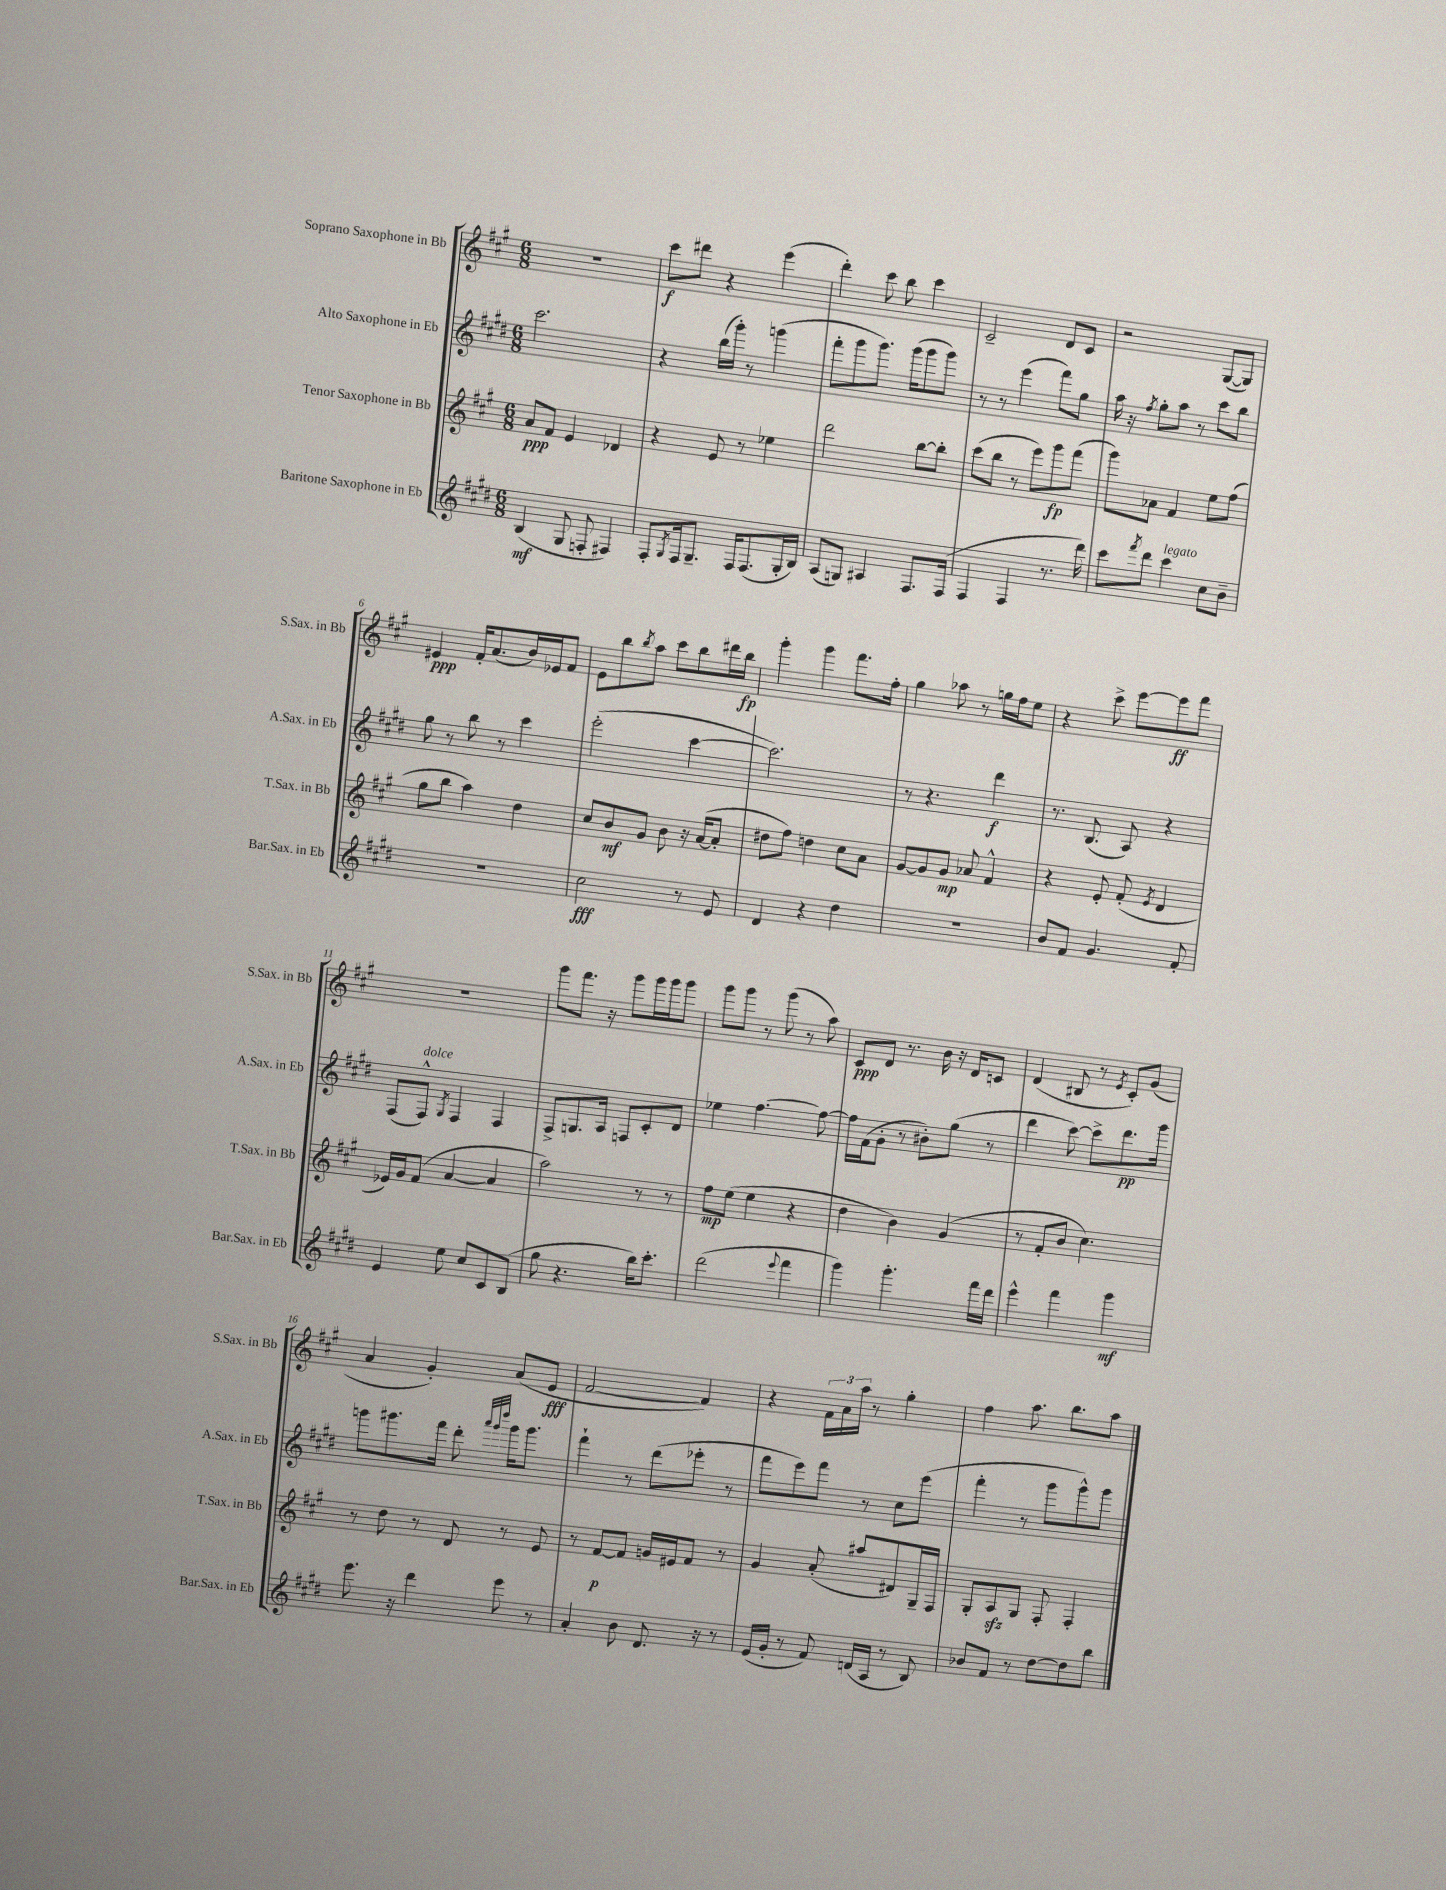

**kern	**dynam	**kern	**dynam	**kern	**dynam	**kern	**dynam
*part4	*part4	*part3	*part3	*part2	*part2	*part1	*part1
*staff4	*staff4	*staff3	*staff3	*staff2	*staff2	*staff1	*staff1
*I"Baritone Saxophone in Eb	*	*I"Tenor Saxophone in Bb	*	*I"Alto Saxophone in Eb	*	*I"Soprano Saxophone in Bb	*
*I'Bar.Sax. in Eb	*	*I'T.Sax. in Bb	*	*I'A.Sax. in Eb	*	*I'S.Sax. in Bb	*
*clefG2	*	*clefG2	*	*clefG2	*	*clefG2	*
*k[f#c#g#d#]	*	*k[f#c#g#]	*	*k[f#c#g#d#]	*	*k[f#c#g#]	*
*M6/8	*	*M6/8	*	*M6/8	*	*M6/8	*
=1	=1	=1	=1	=1	=1	=1	=1
(4B/	mf	8a/L	ppp	2.ccc#\	.	2.r	.
.	.	8f#/J	.	.	.	.	.
8G#/	.	4e/	.	.	.	.	.
8Fn'/	.	.	.	.	.	.	.
4F#X/)	.	4d-X/	.	.	.	.	.
=2	=2	=2	=2	=2	=2	=2	=2
8F#'/L	.	4r	.	4r	.	8ccc#\L	f
8qG#/	.	.	.	.	.	.	.
16F#/k	.	.	.	.	.	8ddd#X\J	.
8.G#~/J	.	.	.	.	.	.	.
.	.	8e/	.	(16bb\LL	.	4r	.
.	.	.	.	16ggg#'\JJ)	.	.	.
16F#/KL	.	8r	.	8r	.	.	.
(8.F#/	.	.	.	.	.	.	.
.	.	4ee-X\	.	(4gggn\	.	(4eee\	.
16G#'/L	.	.	.	.	.	.	.
16B/JJ)	.	.	.	.	.	.	.
=3	=3	=3	=3	=3	=3	=3	=3
(8A/L	.	2ddd\	.	8fff#'\L	.	4ddd'\)	.
8Gn/J)	.	.	.	8ggg#\	.	.	.
4A#X/	.	.	.	8.ggg#\J)	.	8ccc#\	.
.	.	.	.	.	.	8bb\	.
.	.	.	.	(16ggg#\KL	.	.	.
8.F#/L	.	[8bb\L	.	8ggg#\	.	4ccc#\	.
.	.	8bb'\J]	.	8ggg#\J)	.	.	.
(16F#/Jk	.	.	.	.	.	.	.
=4	=4	=4	=4	=4	=4	=4	=4
4F#/	.	(8ccc#\L	.	8r	.	2c#~/	.
.	.	8bb\J	.	8r	.	.	.
4F#/	.	8r	.	(4eee\	.	.	.
.	.	8eee\L)	.	.	.	.	.
8.r	.	8ggg#\	fp	8fff#\L)	.	8d/L	.
.	.	(8fff#\J	.	8gg#\J	.	8c#/J	.
16ddd#\)	.	.	.	.	.	.	.
=5	=5	=5	=5	=5	=5	=5	=5
8ccc#\L	.	8ggg#\L)	.	16aa\	.	2r	.
.	.	.	.	16r	.	.	.
8qfff#/	.	.	.	8qff#/	.	.	.
8ddd#\J	.	8a-X\J	.	8gg#'\L	.	.	.
!LO:TX:a:i:t=legato	!	!	!	!	!	!	!
4ccc#\	.	4f#/	.	8aa\J	.	.	.
.	.	.	.	8r	.	.	.
8cc#\L	.	8ee\L	.	8ccc#\L	.	([8G#/L	.
8b~\J	.	(8ff#\J	.	8bb\J	.	8G#/J])	.
!!LO:LB:g=z
=6	=6	=6	=6	=6	=6	=6	=6
2.r	.	8gg#\L	.	8gg#\	.	4e#X/	ppp
.	.	8bb\J	.	8r	.	.	.
.	.	4aa\)	.	8bb\	.	16f#'/KL	.
.	.	.	.	.	.	(8.a/	.
.	.	.	.	8r	.	.	.
.	.	4dd\	.	4ccc#\	.	16b/L)	.
.	.	.	.	.	.	16e-X/J	.
.	.	.	.	.	.	8f#/J	.
=7	=7	=7	=7	=7	=7	=7	=7
2cc#\	fff	8cc#/L	.	(2eee'\	.	8e\L	.
.	.	8b/	mf	.	.	8bb\	.
.	.	.	.	.	.	8qbb/	.
.	.	8g#/J	.	.	.	8aa\J	.
.	.	8b\	.	.	.	8ccc#\L	.
8r	.	16r	.	[4ccc#\	.	8bb\	.
.	.	([16a/KL	.	.	.	.	.
8e/	.	8a'/J]	.	.	.	16ddd#X\L	.
.	.	.	.	.	.	16bb\JJ	fp
=8	=8	=8	=8	=8	=8	=8	=8
4d#/	.	8dd#X\L	.	2.ccc#\])	.	4ggg#'\	.
.	.	8ff#\J)	.	.	.	.	.
4r	.	4ddn\	.	.	.	4ggg#\	.
4dd#\	.	8cc#\L	.	.	.	8.fff#\L	.
.	.	8a\J	.	.	.	.	.
.	.	.	.	.	.	16ff#'\Jk	.
=9	=9	=9	=9	=9	=9	=9	=9
2.r	.	[8g#/L	.	8r	.	4gg#\	.
.	.	8g#/]	.	4.r	.	.	.
.	.	8g#/J	mp	.	.	8aa-X\	.
.	.	8a-X/	.	.	.	8r	.
.	.	4f#^^/	.	4ddd#\	f	16ggn\LL	.
.	.	.	.	.	.	16ff#\J	.
.	.	.	.	.	.	8ee\J	.
=10	=10	=10	=10	=10	=10	=10	=10
8b/L	.	4r	.	8.r	.	4r	.
8f#/J	.	.	.	.	.	.	.
.	.	.	.	(8.B/	.	.	.
4.g#/	.	8e'/	.	.	.	8ccc#^\	.
.	.	(8f#'/	.	8A/)	.	[8eee\L	.
.	.	8qe/	.	.	.	.	.
.	.	4d/	.	4r	.	8eee\]	ff
8f#'/	.	.	.	.	.	8fff#\J	.
!!LO:LB:g=z
=11	=11	=11	=11	=11	=11	=11	=11
4e/	.	16e-X/LL)	.	(8F#/L	.	2.r	.
.	.	16g#/J	.	.	.	.	.
!	!	!	!	!LO:TX:a:i:t=dolce	!	!	!
.	.	(8f#/J	.	8F#^^/J)	.	.	.
.	.	.	.	8qG#/	.	.	.
8ee\	.	[4a/	.	4F#/	.	.	.
8cc#/L	.	.	.	.	.	.	.
8c#/	.	4a/]	.	4F#/	.	.	.
(8B/J	.	.	.	.	.	.	.
=12	=12	=12	=12	=12	=12	=12	=12
8gg#\	.	2aa\)	.	8F#^/L	.	8ggg#\L	.
4.r	.	.	.	8.Gn/	.	8.fff#\J	.
.	.	.	.	16A/Jk	.	16r	.
.	.	.	.	8Fn/L	.	8ggg#\L	.
16bb\KL)	.	8r	.	8c#'/	.	16ggg#\L	.
8.ccc#'\J	.	.	.	.	.	16ggg#\J	.
.	.	8r	.	8d#/J	.	8ggg#\J	.
=13	=13	=13	=13	=13	=13	=13	=13
(2ddd#\	.	8ff#\L	mp	4ee-X\	.	8ggg#\L	.
.	.	(8ee\J	.	.	.	8ggg#\J	.
.	.	4ee\	.	[4.ff#\	.	8r	.
.	.	.	.	.	.	(8ggg#\	.
8qqeee/	.	.	.	.	.	.	.
4fff#\	.	4r	.	.	.	8r	.
.	.	.	.	8ff#\_	.	8aa\)	.
=14	=14	=14	=14	=14	=14	=14	=14
4ggg#\)	.	4dd\	.	16ff#\LL]	.	8c#/L	ppp
.	.	.	.	(16f#\J	.	.	.
.	.	.	.	8g#'\J	.	8d/J	.
4.ggg#'\	.	4b\)	.	8r	.	8.r	.
.	.	.	.	8b#X'\L)	.	.	.
.	.	.	.	.	.	16b\	.
.	.	(4g#/	.	(8gg#\J	.	16r	.
.	.	.	.	.	.	16d/KL	.
16fff#\LL	.	.	.	8r	.	8cn/J	.
16ddd#\JJ	.	.	.	.	.	.	.
=15	=15	=15	=15	=15	=15	=15	=15
4eee^^\	.	8r	.	4ddd#\	.	(4d/	.
.	.	8f#'/L	.	.	.	.	.
4fff#\	.	8b/J	.	[8ccc#\)	.	8B#X/	.
.	.	4.cc#\)	.	8ccc#^\L]	.	8r	.
.	.	.	.	.	.	8qe/	.
4ggg#\	mf	.	.	8.ddd#\	pp	8c#'/L)	.
.	.	.	.	.	.	(8g#/J	.
.	.	.	.	16ggg#\Jk	.	.	.
!!LO:LB:g=z
=16	=16	=16	=16	=16	=16	=16	=16
8.eee\	.	8r	.	8gggn\L	.	4a/	.
.	.	8dd\	.	8.ggg#X\	.	.	.
16r	.	.	.	.	.	.	.
4ddd#\	.	8r	.	.	.	4g#'/)	.
.	.	.	.	16fff#\Jk	.	.	.
.	.	8d/	.	8ddd#'\	.	.	.
.	.	.	.	32qqaaa/LLL	.	.	.
.	.	.	.	32qqggg#/	.	.	.
.	.	.	.	32qqdddd#/JJJ	.	.	.
8eee\	.	8r	.	16ggg#\KL	.	(8a/L	.
.	.	.	.	8.ggg#\J	.	.	.
8r	.	8e/	.	.	.	8e/J	fff
=17	=17	=17	=17	=17	=17	=17	=17
4a'/	.	8r	.	4fff#`\	.	[2f#/	.
.	.	[8f#/L	p	.	.	.	.
8b\	.	8f#/J]	.	8r	.	.	.
8.d#/	.	16gn/LL	.	(8ddd#\L	.	.	.
.	.	16e#X/J	.	.	.	.	.
.	.	8f#/J	.	8eee-X'\J	.	4f#/])	.
16r	.	.	.	.	.	.	.
8r	.	8r	.	8r	.	.	.
=18	=18	=18	=18	=18	=18	=18	=18
(16e/LL	.	4g#/	.	8fff#\L	.	4r	.
16g#'/JJ	.	.	.	.	.	.	.
8r	.	.	.	8eee\)	.	.	.
8f#/)	.	(8a'/	.	8fff#\J	.	24f#\LL	.
.	.	.	.	.	.	24a\	.
.	.	.	.	.	.	24aa\JJ	.
(16dn/LL	.	8aa#X/L	.	8r	.	8r	.
16A/JJ	.	.	.	.	.	.	.
8r	.	8d#X/)	.	8cc#\L	.	4gg#'\	.
8B/)	.	16G#~/L	.	(8eee\J	.	.	.
.	.	16F#/JJ	.	.	.	.	.
=19	=19	=19	=19	=19	=19	=19	=19
8b-X/L	.	8G#'/L	.	4fff#'\	.	4ff#\	.
8f#/J	.	8Azz/	.	.	.	.	.
8r	.	8G#/J	.	8r	.	8.aa\	.
[8dd#\L	.	8F#'/	.	8ggg#\L	.	.	.
.	.	.	.	.	.	8.bb\L	.
8dd#\]	.	4F#'/	.	8ggg#^^\)	.	.	.
8bb\J	.	.	.	8ggg#\J	.	8aa\J	.
==	==	==	==	==	==	==	==
*-	*-	*-	*-	*-	*-	*-	*-
